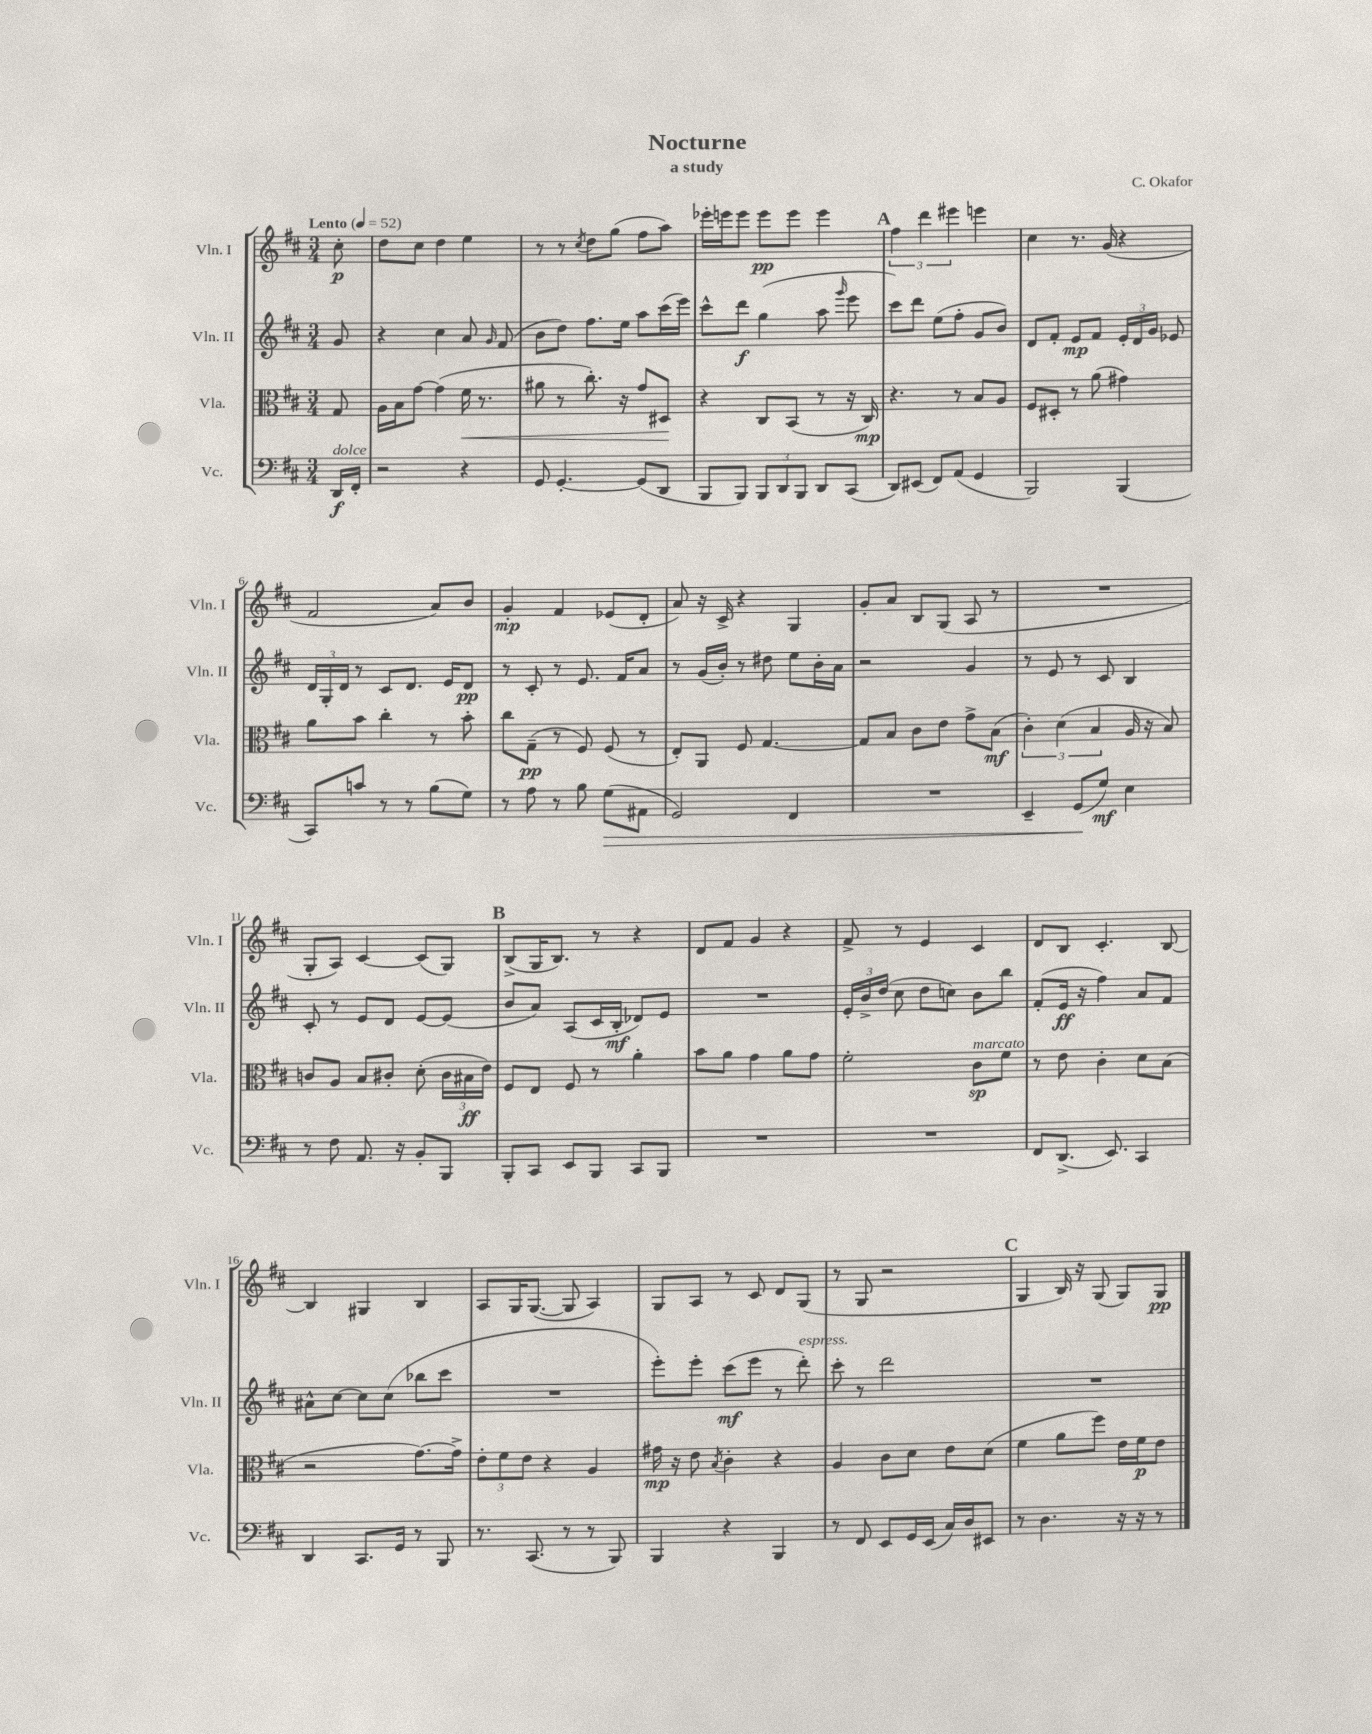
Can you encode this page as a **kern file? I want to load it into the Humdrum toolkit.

**kern	**kern	**kern	**kern
*staff4	*staff3	*staff2	*staff1
*clefF4	*clefC3	*clefG2	*clefG2
*k[f#c#]	*k[f#c#]	*k[f#c#]	*k[f#c#]
*M3/4	*M3/4	*M3/4	*M3/4
*MM52	*MM52	*MM52	*MM52
16DD	8G	8g	8cc#'
16FF#'	.	.	.
=	=	=	=
2r	16A	4r	8dd
.	16B	.	.
.	[8g	.	8cc#
.	(4g]	4cc#	4dd
4r	16f#	8a	4ee
.	8.r	.	.
.	.	16qqg	.
.	.	(8f#	.
=	=	=	=
8GG	8a#	8b	8r
[4.GG'	8r	8dd)	8r
.	.	.	8qcc#
.	8.cc#')	8.ff#	8dd
.	.	.	(8gg
.	16r	16ee	.
(8GG]	8g	8aa	8ff#
8DD	8D#	(16ccc#	8aa)
.	.	16eee)	.
=	=	=	=
8BBB	4r	8ccc#^^	16eee-'
.	.	.	16eee
8BBB)	.	8ddd	8eee
12BBB	8C#	(4gg	8eee
12DD	.	.	.
.	(8BB	.	8eee
12BBB	.	.	.
8DD	8r	8aa	4eee
.	.	16qqggg	.
(8CC#	16r	8eee	.
.	16C#)	.	.
=	=	=	=
8DD)	4.r	8ccc#)	6ff#
(8EE#	.	8ddd	.
.	.	.	6ddd
8FF#)	.	(8ee	.
.	.	.	6eee#
(8AA	8r	8ff#'	.
4GG	8B	8g	4eee
.	8A	8b)	.
=	=	=	=
2BBB)	8F#	8d	4cc#
.	8D#'	8f#'	.
.	8r	8e	8.r
.	(8a	8f#	.
.	.	.	(16g
(4BBB	4g#)	24e'	4r
.	.	24d	.
.	.	24g	.
.	.	8e-	.
=	=	=	=
8CC#)	8a	24d	2f#
.	.	24G'	.
.	.	24d	.
8c	8b	8r	.
8r	4cc#'	8c#	.
8r	.	8.d	.
(8B	8r	.	8a)
.	.	16e	.
8G)	8b'	8d	8b
=	=	=	=
8r	8cc#	8r	4g'
8A	(8G~	8c#'	.
8r	8r	8r	4f#
8B	8F#)	8.e	.
(8G	(8F#	.	(8e-
.	.	16f#	.
8AA#	8r	8a	8d'
=	=	=	=
2GG)	8E')	8r	8a)
.	8AA	(16g	16r
.	.	16b')	16c#^
.	8F#	8r	4r
.	[4.G	8dd#	.
4FF#	.	8ee	4G
.	.	16b'	.
.	.	16a	.
=	=	=	=
2.r	8G]	2r	8g'
.	8B	.	8a
.	8c#	.	8B
.	8e	.	(8G
.	8g^	4g	8A
.	(8B	.	8r
=	=	=	=
4EE~	6c#')	8r	2.r
.	.	8e	.
.	(6d	.	.
(8GG	.	8r	.
.	6B	.	.
8G)	.	8c#	.
4E	16A	4B	.
.	16r	.	.
.	8B)	.	.
=	=	=	=
8r	8c	8c#'	8G'
8F#	8A	8r	8A)
8.AA	8B	8e	[4c#
.	8c#'	8d	.
16r	.	.	.
8BB'	(8d'	[8e	(8c#]
8BBB	24c#	(8e]	8G)
.	24B#	.	.
.	24e)	.	.
=	=	=	=
8BBB'	8F#	8b	(8B^
8CC#	8E	8a)	16G
.	.	.	8.B)
8EE	8F#	(8A	.
8BBB	8r	16c#	8r
.	.	16B'	.
8CC#	4a'	8d-)	4r
8BBB	.	8e	.
=	=	=	=
2.r	8b	2.r	8d
.	8a	.	8f#
.	4g	.	4g
.	8a	.	4r
.	8g	.	.
=	=	=	=
2.r	2f#'	24e'	8f#^
.	.	24b^	.
.	.	(24dd	.
.	.	8cc#	8r
.	.	8dd	4e
.	.	8cc)	.
.	8c#	8b	4c#
.	8f#	8bb	.
=	=	=	=
8FF#	8r	(8f#'	8d
(8.DD^	8e	16e	8B
.	.	16r	.
.	4c#'	4ff#)	4.c#'
8.EE)	.	.	.
4CC#	8d	8a	.
.	(8B	8f#	[8B
=	=	=	=
4DD	2r	8a#^^	4B]
.	.	[8cc#	.
8.CC#	.	8cc#]	4G#
.	.	(8cc#	.
16GG	.	.	.
8r	[8.g)	8bb-	4B
8BBB	.	8ccc#	.
.	16g^]	.	.
=	=	=	=
8.r	12e'	2.r	8A
.	12f#	.	.
.	.	.	16G
.	12e	.	.
(8.CC#	.	.	([8.G
.	4r	.	.
8r	.	.	8G]
8r	4A	.	4A)
8BBB)	.	.	.
=	=	=	=
4BBB	16g#	8eee')	8G
.	16r	.	.
.	8e	8eee'	8A
.	8qB	.	.
4r	4c#'	(8ccc#	8r
.	.	8eee	8c#
4BBB	4r	8r	8d
.	.	8ddd')	(8G
=	=	=	=
8r	4A	8ccc#'	8r
8FF#	.	8r	8G
8EE	8c#	2ddd	2r
16GG	8d	.	.
(16EE	.	.	.
16C#)	8e	.	.
16D	.	.	.
8EE#	(8d	.	.
=	=	=	=
8r	4f#	2.r	4G
4.D	.	.	.
.	8a	.	16B)
.	.	.	16r
.	8ff#)	.	(8G
16r	16e	.	8G)
16r	16f#	.	.
8r	8e	.	8G
==	==	==	==
*-	*-	*-	*-
